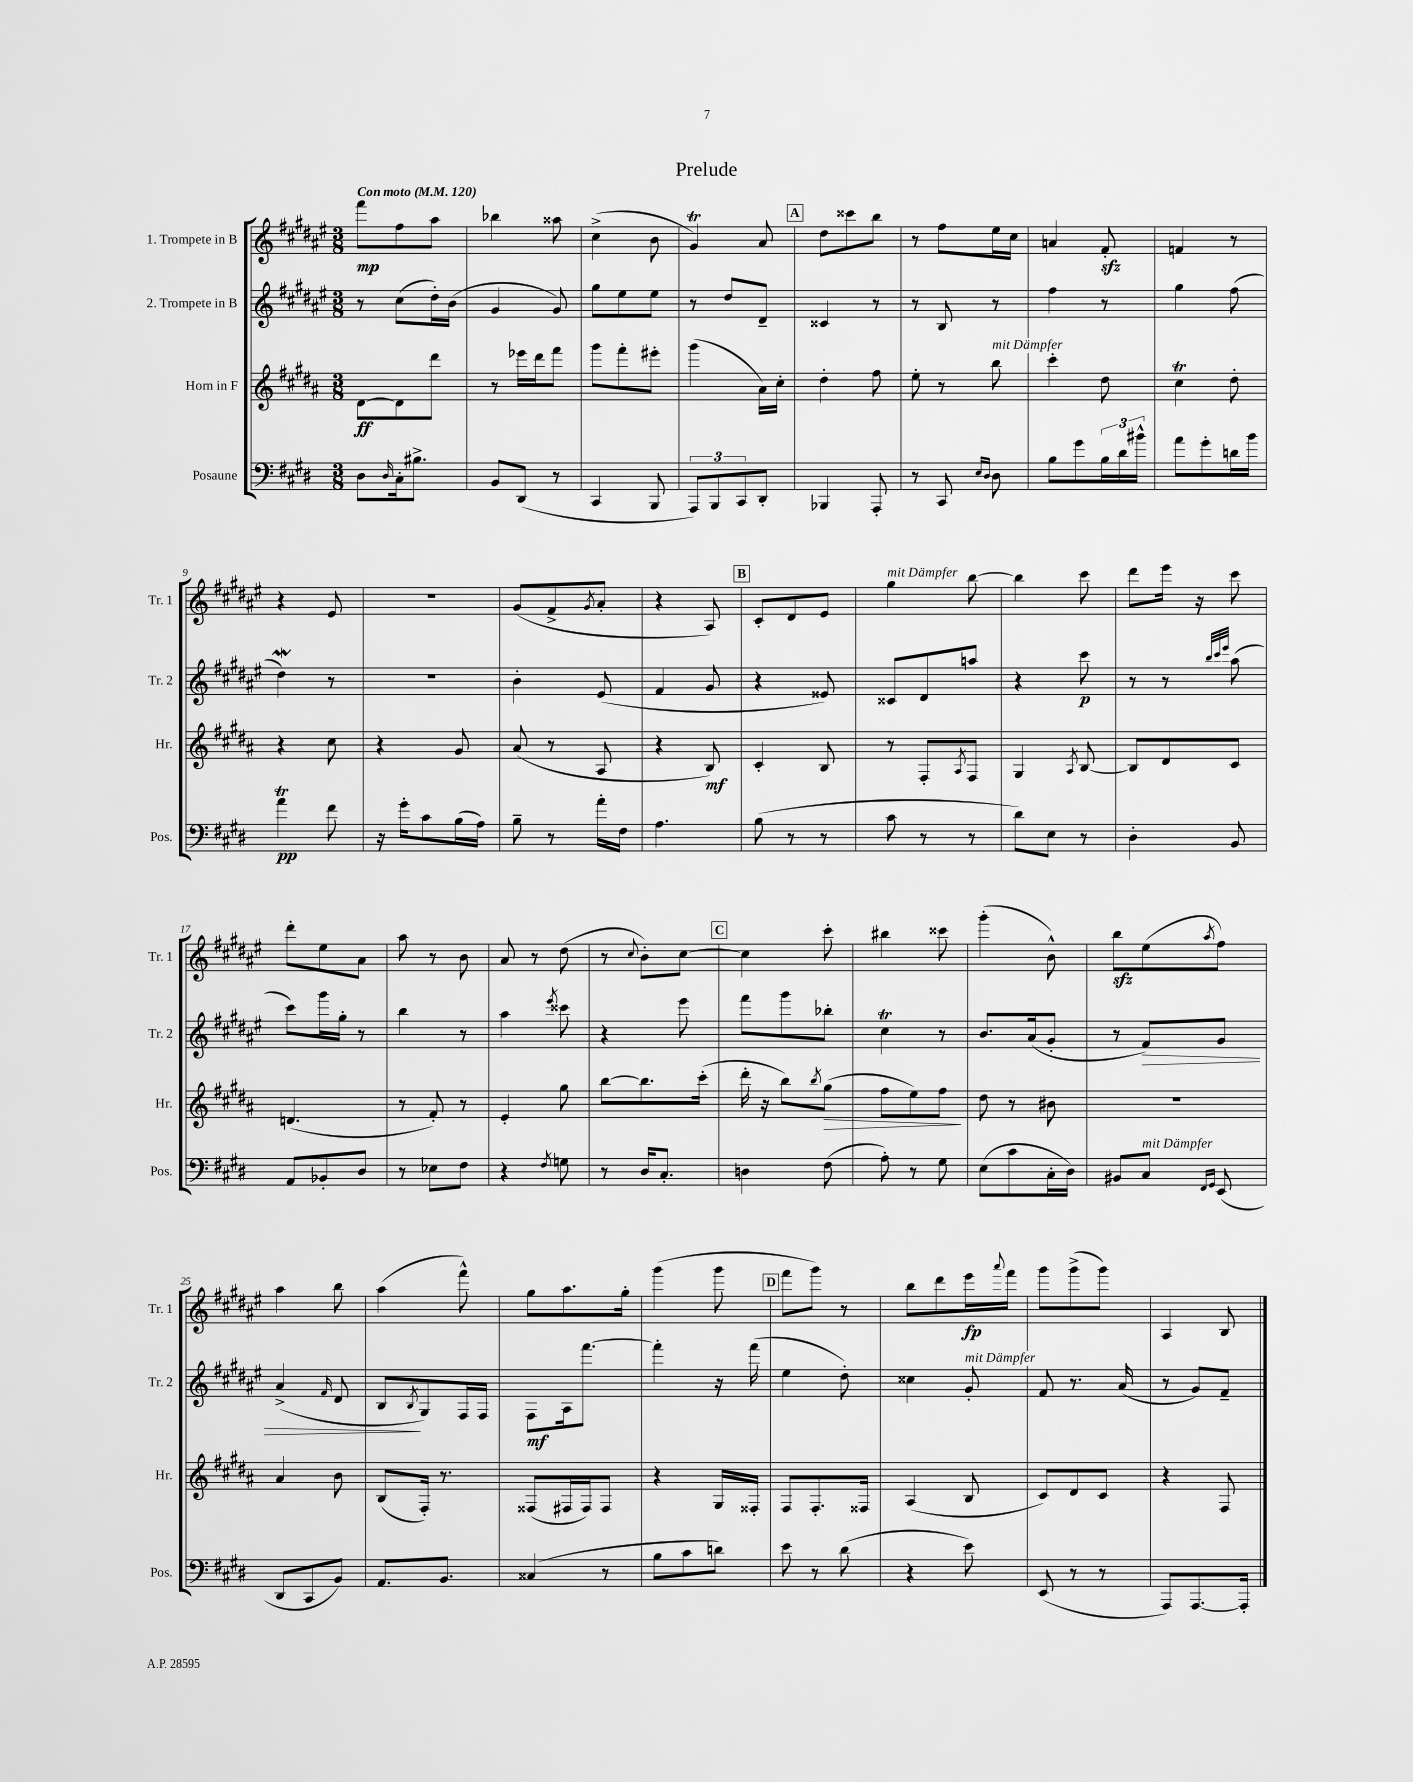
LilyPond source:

\header { title = "Prelude" }
<<
\new StaffGroup <<
\new Staff = "s0" \with { instrumentName = "1. Trompete in B" shortInstrumentName = "Tr. 1" } {
    \clef treble \key fis \major \numericTimeSignature \time 3/8 \tempo "Con moto" 4 = 120
    fis'''8\mp fis''8 ais''8 |
    bes''4 aisis''8 |
    cis''4->( b'8 |
    gis'4\trill) ais'8 |
    \mark \markup { \box "A" } dis''8 cisis'''8 b''8 |
    r8 fis''8 eis''16 cis''16 |
    a'4 fis'8-.\sfz |
    f'4 r8 |
    r4 eis'8 |
    R4. |
    gis'8( fis'8-> \acciaccatura { gis'8 } ais'8-. |
    r4 ais8) |
    \mark \markup { \box "B" } cis'8-. dis'8 eis'8 |
    gis''4^\markup { \italic "mit Dämpfer" } b''8~ |
    b''4 cis'''8 |
    dis'''8 eis'''16 r16 cis'''8 |
    dis'''8-. eis''8 ais'8 |
    ais''8 r8 b'8 |
    ais'8 r8 dis''8( |
    r8 \appoggiatura { cis''8 } b'8-.) cis''8~ |
    \mark \markup { \box "C" } cis''4 cis'''8-. |
    bis''4 cisis'''8 |
    gis'''4-.( b'8-^) |
    b''8\sfz eis''8( \acciaccatura { ais''8 } fis''8) |
    ais''4 b''8 |
    ais''4( fis'''8-^) |
    gis''8 ais''8. gis''16-. |
    gis'''4( gis'''8 |
    \mark \markup { \box "D" } fis'''8 gis'''8) r8 |
    b''8 dis'''8 eis'''16\fp \appoggiatura { ais'''8 } fis'''16 |
    gis'''8 gis'''8->( gis'''8) |
    ais4 b8 \bar "|." |
}
\new Staff = "s1" \with { instrumentName = "2. Trompete in B" shortInstrumentName = "Tr. 2" } {
    \clef treble \key fis \major \numericTimeSignature \time 3/8
    r8 cis''8( dis''16-.) b'16( |
    gis'4 gis'8) |
    gis''8 eis''8 eis''8 |
    r8 dis''8 dis'8-- |
    \mark \markup { \box "A" } cisis'4 r8 |
    r8 b8 r8 |
    fis''4 r8 |
    gis''4 fis''8( |
    dis''4\mordent) r8 |
    R4. |
    b'4-. eis'8( |
    fis'4 gis'8 |
    \mark \markup { \box "B" } r4 eisis'8) |
    cisis'8 dis'8 a''8 |
    r4 cis'''8\p |
    r8 r8 \grace { b''32 cis'''32 eis'''32 } ais''8( |
    cis'''8) gis'''16 gis''16-. r8 |
    b''4 r8 |
    ais''4 \acciaccatura { eis'''8 } cisis'''8 |
    r4 eis'''8 |
    \mark \markup { \box "C" } fis'''8 gis'''8 bes''8-. |
    cis''4\trill r8 |
    b'8. ais'16( gis'8-. |
    r8 fis'8\>) gis'8 |
    ais'4->( \grace { fis'16 } dis'8 |
    b8\! \acciaccatura { b8 } gis8) fis16 fis16 |
    fis8\mf ais16 fis'''8.~ |
    fis'''4-. r16 fis'''16( |
    \mark \markup { \box "D" } eis''4 dis''8-.) |
    cisis''4 gis'8-.^\markup { \italic "mit Dämpfer" } |
    fis'8 r8. ais'16( |
    r8 gis'8) fis'8-- \bar "|." |
}
\new Staff = "s2" \with { instrumentName = "Horn in F" shortInstrumentName = "Hr." } {
    \clef treble \key b \major \numericTimeSignature \time 3/8
    dis'8~\ff dis'8 dis'''8 |
    r8 ees'''16 dis'''16 fis'''8 |
    gis'''8 fis'''8-. eis'''8-. |
    gis'''4( ais'16) cis''16-. |
    \mark \markup { \box "A" } dis''4-. fis''8 |
    e''8-. r8 b''8^\markup { \italic "mit Dämpfer" } |
    cis'''4-. dis''8 |
    cis''4\trill dis''8-. |
    r4 cis''8 |
    r4 gis'8 |
    ais'8( r8 ais8 |
    r4 b8\mf) |
    \mark \markup { \box "B" } cis'4-. b8 |
    r8 fis8-. \acciaccatura { ais8 } fis8 |
    gis4 \acciaccatura { ais8 } b8~ |
    b8 dis'8 cis'8 |
    d'4.( |
    r8 fis'8-.) r8 |
    e'4-. gis''8 |
    b''8~ b''8. cis'''16-.( |
    \mark \markup { \box "C" } dis'''16-. r16 b''8) \acciaccatura { b''8 } gis''8\>( |
    fis''8 e''8) fis''8\! |
    dis''8 r8 bis'8 |
    R4. |
    ais'4 b'8 |
    b8( fis16-.) r8. |
    fisis8( fis16 fis16) fis8 |
    r4 gis16 fisis16-. |
    \mark \markup { \box "D" } fis8 fis8.-. fisis16 |
    ais4( b8 |
    cis'8) dis'8 cis'8 |
    r4 fis8 \bar "|." |
}
\new Staff = "s3" \with { instrumentName = "Posaune" shortInstrumentName = "Pos." } {
    \clef bass \key e \major \numericTimeSignature \time 3/8
    dis8 \grace { dis16 } cis16-. bis8.-> |
    b,8 dis,8( r8 |
    cis,4 b,,8 |
    \tuplet 3/2 { a,,8) b,,8 cis,8 } dis,8-. |
    \mark \markup { \box "A" } bes,,4 a,,8-. |
    r8 cis,8 \grace { e16 dis16 } dis8 |
    b8 gis'8 \tuplet 3/2 { b16 dis'16 bis'16-^ } |
    a'8 gis'8-. d'16 b'16 |
    a'4\trill\pp fis'8 |
    r16 gis'16-. cis'8 b16( a16) |
    b8-- r8 a'16-. fis16 |
    a4. |
    \mark \markup { \box "B" } b8( r8 r8 |
    cis'8 r8 r8 |
    dis'8) e8 r8 |
    dis4-. b,8 |
    a,8 bes,8-. dis8 |
    r8 ees8 fis8 |
    r4 \acciaccatura { fis8 } g8 |
    r8 dis16 cis8.-. |
    \mark \markup { \box "C" } d4 fis8( |
    a8-.) r8 gis8 |
    e8( cis'8 cis16-. dis16) |
    bis,8 cis8^\markup { \italic "mit Dämpfer" } \grace { fis,16 gis,16 } e,8( |
    dis,8 cis,8 b,8) |
    a,8. b,8. |
    cisis4( r8 |
    b8 cis'8 d'8) |
    \mark \markup { \box "D" } e'8 r8 dis'8( |
    r4 e'8) |
    e,8( r8 r8 |
    a,,8) a,,8.~ a,,16-. \bar "|." |
}
>>
>>
